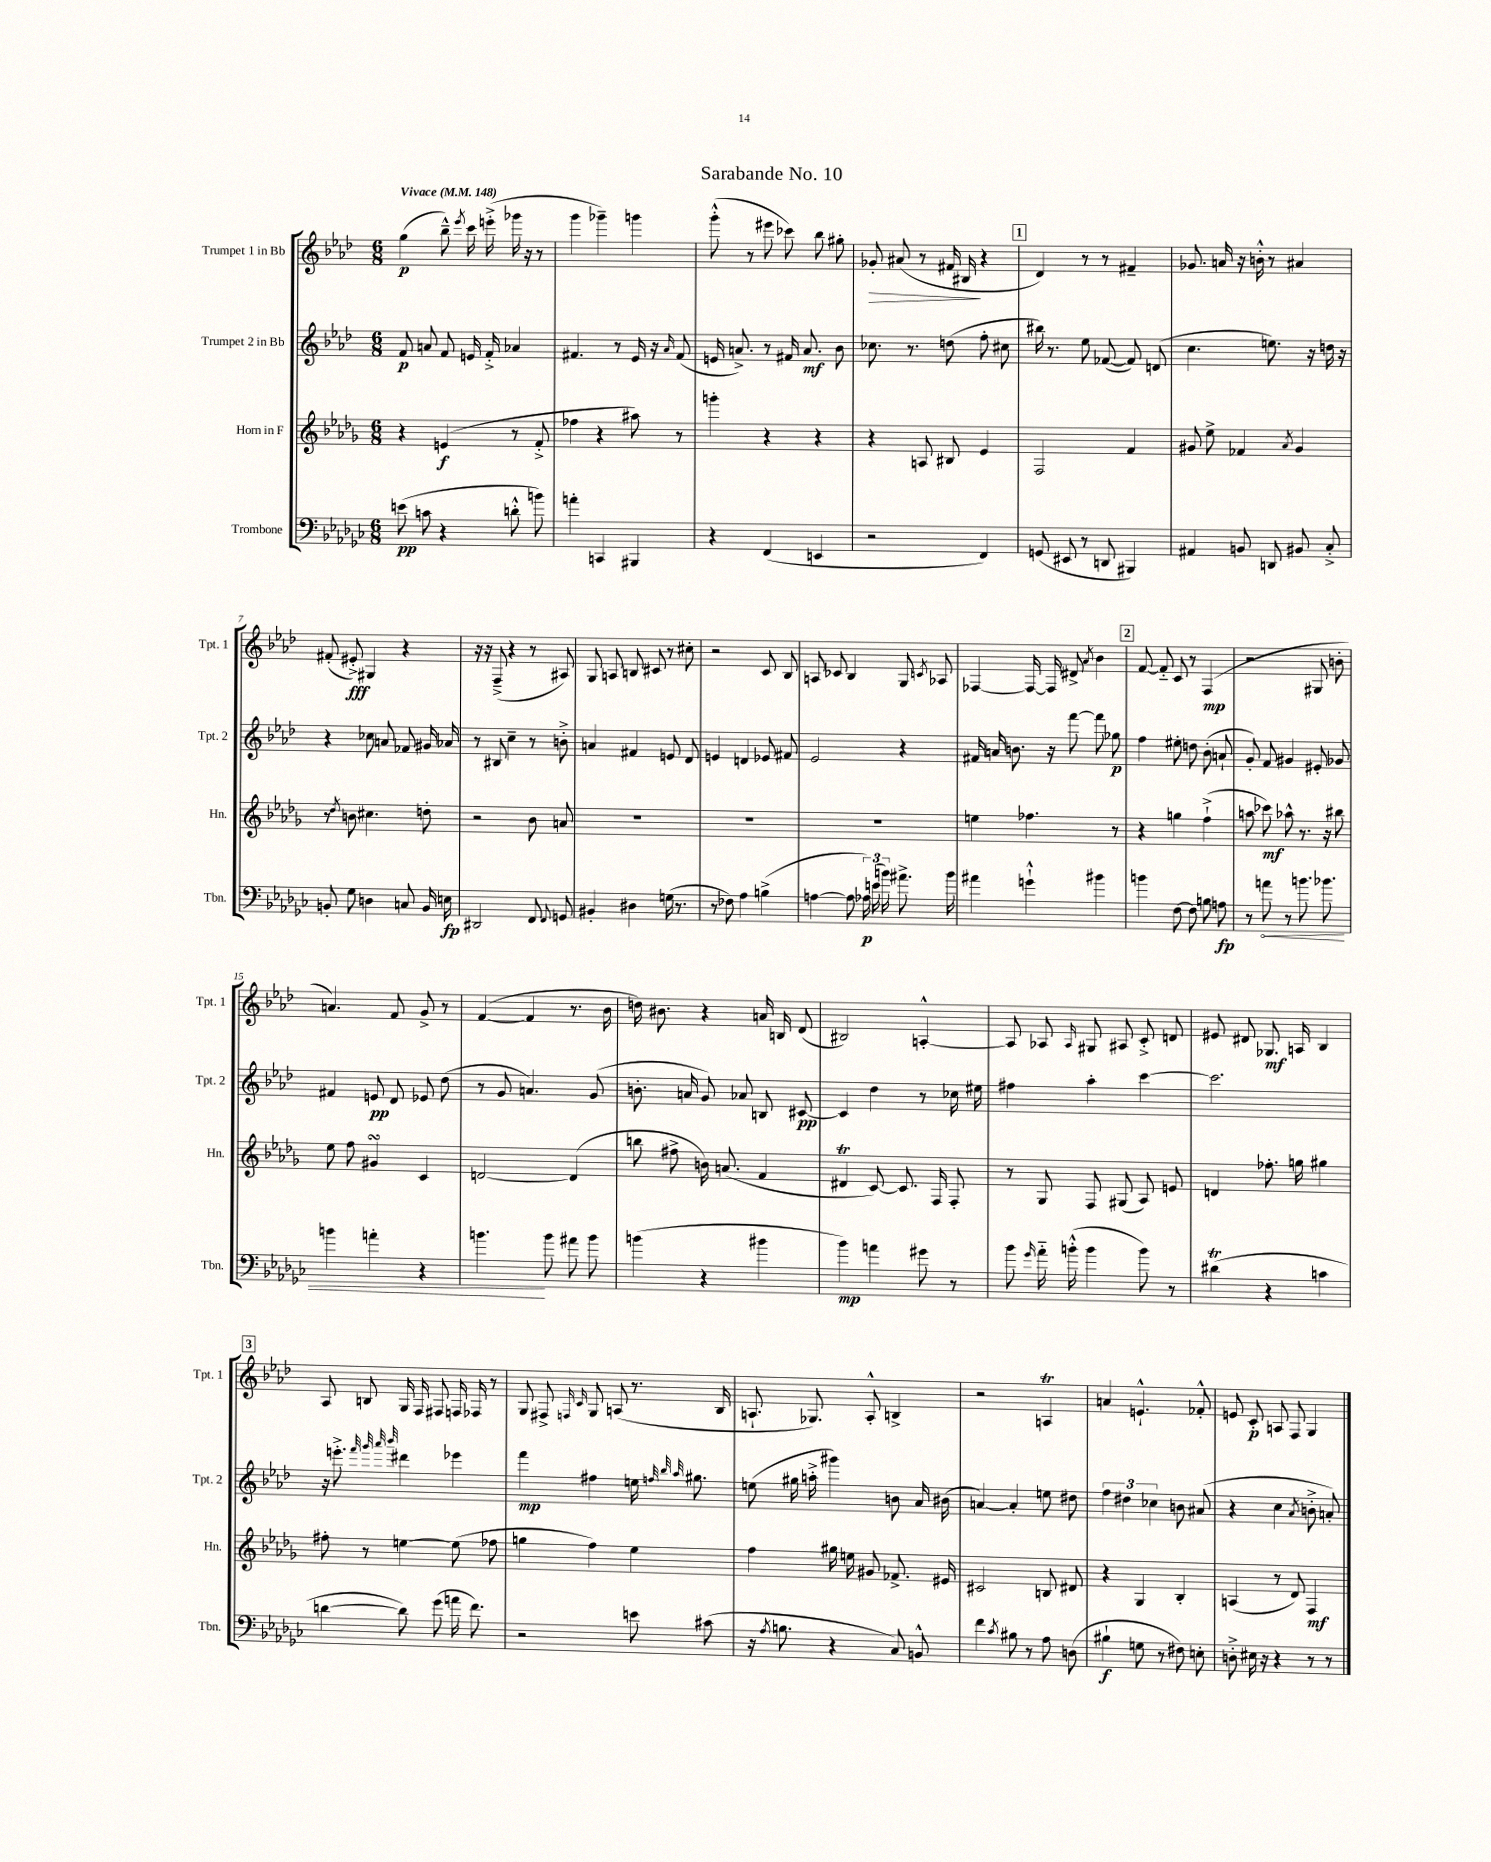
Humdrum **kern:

**kern	**dynam	**kern	**dynam	**kern	**dynam	**kern	**dynam
*part4	*part4	*part3	*part3	*part2	*part2	*part1	*part1
*staff4	*staff4	*staff3	*staff3	*staff2	*staff2	*staff1	*staff1
*I"Trombone	*	*I"Horn in F	*	*I"Trumpet 2 in Bb	*	*I"Trumpet 1 in Bb	*
*I'Tbn.	*	*I'Hn.	*	*I'Tpt. 2	*	*I'Tpt. 1	*
*clefF4	*	*clefG2	*	*clefG2	*	*clefG2	*
*k[b-e-a-d-g-c-]	*	*k[b-e-a-d-g-]	*	*k[b-e-a-d-]	*	*k[b-e-a-d-]	*
*M6/8	*	*M6/8	*	*M6/8	*	*M6/8	*
*MM148	*	*MM148	*	*MM148	*	*MM148	*
=1	=1	=1	=1	=1	=1	=1	=1
!	!	!	!	!	!	!LO:TX:a:B:t=Vivace	!
(8en\	pp	4r	.	8f/	p	(4gg\	p
8cn\	.	.	.	8an/	.	.	.
4r	.	(4en/	f	8f/	.	8bb-~^^\)	.
.	.	.	.	.	.	8qeee-/	.
.	.	.	.	16en/	.	16ccc\	.
.	.	.	.	16f'^/	.	(16eeen'^\	.
8dn'^^\	.	8r	.	4a-X/	.	16ggg-X\	.
.	.	.	.	.	.	16r	.
8bn\)	.	8f'^/	.	.	.	8r	.
=2	=2	=2	=2	=2	=2	=2	=2
4an'\	.	4ff-X\	.	4.f#X/	.	4ggg\	.
4CCn/	.	4r	.	.	.	4ggg-X~\)	.
.	.	.	.	8r	.	.	.
4BBB#X/	.	8aa#X\)	.	16e-/	.	4gggn\	.
.	.	.	.	16r	.	.	.
.	.	.	.	16qqa-/	.	.	.
.	.	8r	.	(8f#/	.	.	.
=3	=3	=3	=3	=3	=3	=3	=3
4r	.	4gggn'\	.	16en/	.	(8ggg'^^\	.
.	.	.	.	8.an^/)	.	.	.
.	.	.	.	.	.	8r	.
(4FF/	.	4r	.	8r	.	8eee#X\	.
.	.	.	.	16f#X/	.	8ccc-X\)	.
.	.	.	.	8.a/	mf	.	.
4EEn/	.	4r	.	.	.	8bb-\	.
.	.	.	.	8b-\	.	8gg#X'\	.
=4	=4	=4	=4	=4	=4	=4	=4
!	!	!	!	!	!	!	!LO:HP:b
2r	.	4r	.	8.cc-X\	.	8g-X'/	>
.	.	.	.	.	.	(8a#X/	.
.	.	.	.	8.r	.	.	.
.	.	8An/	.	.	.	8r	.
.	.	8B#X/	.	(8ddn\	.	16f#X/	.
.	.	.	.	.	.	16B#X/	.
4FF/)	.	4e-/	.	8ff'\	.	4r	]
.	.	.	.	8cc#X\	.	.	.
!!LO:REH:place=s1:t=1
=5	=5	=5	=5	=5	=5	=5	=5
(8GGn/	.	2F/	.	16bb#X\)	.	4d-/)	.
.	.	.	.	8.r	.	.	.
8EE#X/	.	.	.	.	.	.	.
8r	.	.	.	8ee-\	.	8r	.
8DDn/	.	.	.	([8f-X/	.	8r	.
4BBB#X/)	.	4f/	.	8f-/])	.	4f#X~/	.
.	.	.	.	(8dn/	.	.	.
=6	=6	=6	=6	=6	=6	=6	=6
4AA#X/	.	8g#X/	.	4.cc\	.	8.g-X/	.
.	.	8ee-^\	.	.	.	.	.
.	.	.	.	.	.	16an/	.
8BBn/	.	4f-X/	.	.	.	16r	.
.	.	.	.	.	.	16bn'^^\	.
8DDn/	.	.	.	8.een\)	.	8r	.
.	.	8qa-/	.	.	.	.	.
8BB#X/	.	4g#/	.	.	.	4a#X/	.
.	.	.	.	16r	.	.	.
8C-'^/	.	.	.	16ddn\	.	.	.
.	.	.	.	16r	.	.	.
!!LO:LB:g=z
=7	=7	=7	=7	=7	=7	=7	=7
8BBn'/	.	8r	.	4r	.	(8f#X'/	.
.	.	8qdd-/	.	.	.	.	.
8G-\	.	8bn\	.	.	.	8e#X'^/)	fff
4Dn\	.	4.cc#X\	.	8cc-X\	.	4G#X/	.
.	.	.	.	8an/	.	.	.
8Cn/	.	.	.	8f-X/	.	4r	.
16BB/	.	8ddn'\	.	16g#X/	.	.	.
16En\	fp	.	.	16a-X/	.	.	.
=8	=8	=8	=8	=8	=8	=8	=8
2DD#X/	.	2r	.	8r	.	16r	.
.	.	.	.	.	.	16r	.
.	.	.	.	8B#X/	.	(8F~^/	.
.	.	.	.	4cc~\	.	4r	.
8FF/	.	8b-\	.	8r	.	8r	.
8qqFF/	.	.	.	.	.	.	.
8GGn/	.	8an/	.	8bn'^\	.	8A#X/)	.
=9	=9	=9	=9	=9	=9	=9	=9
4BB#X'/	.	2.r	.	4an/	.	8G/	.
.	.	.	.	.	.	8An/	.
4D#X\	.	.	.	4f#X/	.	8Bn/	.
.	.	.	.	.	.	8c#X/	.
(16Gn\	.	.	.	8en/	.	8r	.
8.r	.	.	.	.	.	.	.
.	.	.	.	8d-/	.	8cc#X'\	.
=10	=10	=10	=10	=10	=10	=10	=10
8r	.	2.r	.	4en/	.	2r	.
8F-X\)	.	.	.	.	.	.	.
4A-\	.	.	.	4dn/	.	.	.
(4Bn^\	.	.	.	8e-X/	.	8c/	.
.	.	.	.	8f#X/	.	8B-/	.
=11	=11	=11	=11	=11	=11	=11	=11
[4An\	.	2.r	.	2e-/	.	8An/	.
.	.	.	.	.	.	8c-X/	.
8A\]	.	.	.	.	.	4B-/	.
24A-X\)	p	.	.	.	.	.	.
(24en\	.	.	.	.	.	.	.
24bn\)	.	.	.	.	.	.	.
8.a#X^\	.	.	.	4r	.	8G/	.
.	.	.	.	.	.	8qcn/	.
.	.	.	.	.	.	8A-X/	.
16b\	.	.	.	.	.	.	.
=12	=12	=12	=12	=12	=12	=12	=12
4a#X\	.	4een\	.	16f#X/	.	[4F-X/	.
.	.	.	.	16an/	.	.	.
.	.	.	.	8.bn\	.	.	.
4gn`^^\	.	4.ff-X\	.	.	.	16F-/_	.
.	.	.	.	16r	.	16F-/]	.
.	.	.	.	[8fff\	.	8d#X^/	.
.	.	.	.	.	.	8qa-/	.
4b#X\	.	.	.	8fff\]	.	4b-\	.
.	.	8r	.	8gg-X\	p	.	.
!!LO:REH:place=s1:t=2
=13	=13	=13	=13	=13	=13	=13	=13
4bn\	.	4r	.	4ff\	.	[8f/	.
.	.	.	.	.	.	8f/]	.
[8F\	.	4ggn\	.	8ee#X'\	.	8c/	.
8F\]	.	.	.	8ddn\	.	8r	.
8Bn\	.	(4ff`^\	.	(8b-'\	.	(4F/	mp
8An\	fp	.	.	8an`/	.	.	.
=14	=14	=14	=14	=14	=14	=14	=14
8r	.	8aan\	.	8g'/)	.	2r	.
!	!LO:HP:b	!	!	!	!	!	!
8an\	<	8ccc-X\)	mf	8f/	.	.	.
8r	.	8aa-X^^\	.	4g#X/	.	.	.
8.bn\	.	8.r	.	.	.	.	.
.	.	.	.	8e#X'/	.	8G#X/	.
8.b-X\	.	16r	.	.	.	.	.
.	.	8bb#X\	.	8g-X/	.	8bn'\	.
!!LO:LB:g=z
=15	=15	=15	=15	=15	=15	=15	=15
4bn\	.	8ee-\	.	4f#X/	.	4.an/)	.
.	.	8ff\	.	.	.	.	.
4an'\	.	4g#XsSsS/	.	8en/	pp	.	.
.	.	.	.	8d-/	.	8f/	.
4r	.	4c/	.	8e-X/	.	8g^/	.
.	.	.	.	(8dd-\	.	8r	.
=16	=16	=16	=16	=16	=16	=16	=16
4.bn\	.	[2dn/	.	8r	.	([4f/	.
.	.	.	.	8g/	.	.	.
.	.	.	.	4.an/)	.	4f/]	.
8b\	[	.	.	.	.	.	.
8a#X\	.	(4d/]	.	.	.	8.r	.
8b\	.	.	.	(8g/	.	.	.
.	.	.	.	.	.	16b-\	.
=17	=17	=17	=17	=17	=17	=17	=17
(4bn\	.	8bbn\	.	8.bn'\	.	16ddn\)	.
.	.	.	.	.	.	8.b#X\	.
.	.	8ff#X^\	.	.	.	.	.
.	.	.	.	16an/	.	.	.
4r	.	16bn\)	.	8g/)	.	4r	.
.	.	(8.an/	.	.	.	.	.
.	.	.	.	8a-X/	.	.	.
4b#X\	.	4f/	.	8Bn/	.	16an/	.
.	.	.	.	.	.	16Bn/	.
.	.	.	.	[8c#X/	pp	(8d-/	.
=18	=18	=18	=18	=18	=18	=18	=18
4b-\)	mp	4d#Xt/	.	4c#/]	.	2B#X/)	.
4an\	.	[8c/)	.	4dd-\	.	.	.
.	.	8.c/]	.	.	.	.	.
8g#X\	.	.	.	8r	.	[4An'^^/	.
.	.	16F/	.	.	.	.	.
8r	.	8F'/	.	16cc-X\	.	.	.
.	.	.	.	16ee#X\	.	.	.
=19	=19	=19	=19	=19	=19	=19	=19
8b-\	.	8r	.	4ff#X\	.	8A/]	.
16qqg-/	.	.	.	.	.	.	.
16a-\	.	8G-/	.	.	.	8A-X/	.
(16bn'^^\	.	.	.	.	.	.	.
.	.	.	.	.	.	16qqA-/	.
4b\	.	8F/	.	4aa-'\	.	8G#X/	.
.	.	(8G#X/	.	.	.	8A#X/	.
8b\)	.	8A-/)	.	[4ccc\	.	8c'^/	.
8r	.	8en/	.	.	.	8dn/	.
=20	=20	=20	=20	=20	=20	=20	=20
(4d#Xt\	.	4dn/	.	2.ccc\]	.	8e#X/	.
.	.	.	.	.	.	8d#X/	.
4r	.	8.ff-X'\	.	.	.	8.G-X/	mf
.	.	16ggn\	.	.	.	16An/	.
4cn\	.	4gg#X\	.	.	.	4B-/	.
!!LO:LB:g=z
!!LO:REH:place=s1:t=3
=21	=21	=21	=21	=21	=21	=21	=21
[4dn\	.	8ff#X'\	.	16r	.	8A-/	.
.	.	.	.	8.eeen'^\	.	.	.
.	.	8r	.	.	.	8Bn/	.
.	.	.	.	32qqfff/	.	.	.
.	.	.	.	32qqggg/	.	.	.
.	.	.	.	32qqaaa-/	.	.	.
.	.	.	.	32qqbbb-/	.	.	.
8d\])	.	[4een\	.	4ddd#X\	.	16G/	.
.	.	.	.	.	.	16F/	.
(8g-\	.	.	.	.	.	8F#X/	.
16an\	.	(8ee\]	.	4eee-X\	.	16Fn/	.
8.f\)	.	.	.	.	.	16F-X/	.
.	.	8ff-X\	.	.	.	8r	.
=22	=22	=22	=22	=22	=22	=22	=22
2r	.	4ggn\	.	4fff\	mp	8G/	.
.	.	.	.	.	.	8F#X^/	.
.	.	.	.	.	.	16qqFn/	.
.	.	.	.	.	.	16qqc/	.
.	.	4ff\)	.	4ff#X\	.	8G/	.
.	.	.	.	.	.	(8An/	.
8en\	.	4ee-\	.	16een\	.	8.r	.
.	.	.	.	32qqffn/	.	.	.
.	.	.	.	32qqbb-/	.	.	.
.	.	.	.	32qqaa-/	.	.	.
.	.	.	.	8.gg#X\	.	.	.
(8c#X\	.	.	.	.	.	.	.
.	.	.	.	.	.	16B-/	.
=23	=23	=23	=23	=23	=23	=23	=23
16r	.	4ff\	.	(8een\	.	8.An`/	.
8qA-/	.	.	.	.	.	.	.
8.Bn\	.	.	.	.	.	.	.
.	.	.	.	16gg#X\	.	.	.
.	.	.	.	16aan'^\	.	8.G-X/)	.
4r	.	16gg#X\	.	4ggg#X\)	.	.	.
.	.	16een\	.	.	.	.	.
.	.	8g#X/	.	.	.	8A'^^/	.
8C-/)	.	8.f-X^/	.	8bn\	.	4Bn^/	.
8BBn^^/	.	.	.	16a-/	.	.	.
.	.	16e#X/	.	(16b#X\	.	.	.
=24	=24	=24	=24	=24	=24	=24	=24
4f\	.	2c#X/	.	[4an/)	.	2r	.
8qc-/	.	.	.	.	.	.	.
8B#X\	.	.	.	4a'/]	.	.	.
8r	.	.	.	.	.	.	.
8A-\	.	8Bn/	.	8een\	.	4Ant/	.
(8Dn\	.	8d#X/	.	8dd#X\	.	.	.
=25	=25	=25	=25	=25	=25	=25	=25
4B#X`\	f	4r	.	6ff\	.	4an/	.
.	.	.	.	6dd#X\	.	.	.
8Gn\	.	4G-/	.	.	.	4.en`^^/	.
.	.	.	.	6cc-X\	.	.	.
8r	.	.	.	.	.	.	.
8F#X\)	.	4B-'/	.	8bn\	.	.	.
8En'\	.	.	.	(8a#X/	.	8f-X'^^/	.
=26	=26	=26	=26	=26	=26	=26	=26
8Dn'^\	.	(4An/	.	4r	.	8en/	.
16E#X\	.	.	.	.	.	8c'/	p
16r	.	.	.	.	.	.	.
4r	.	8r	.	4cc\	.	8An/	.
.	.	8d-/)	.	.	.	8F/	.
.	.	.	.	8qa-/	.	.	.
8r	.	4F/	mf	8bn'^\	.	4G/	.
8r	.	.	.	8an'/)	.	.	.
==	==	==	==	==	==	==	==
*-	*-	*-	*-	*-	*-	*-	*-
